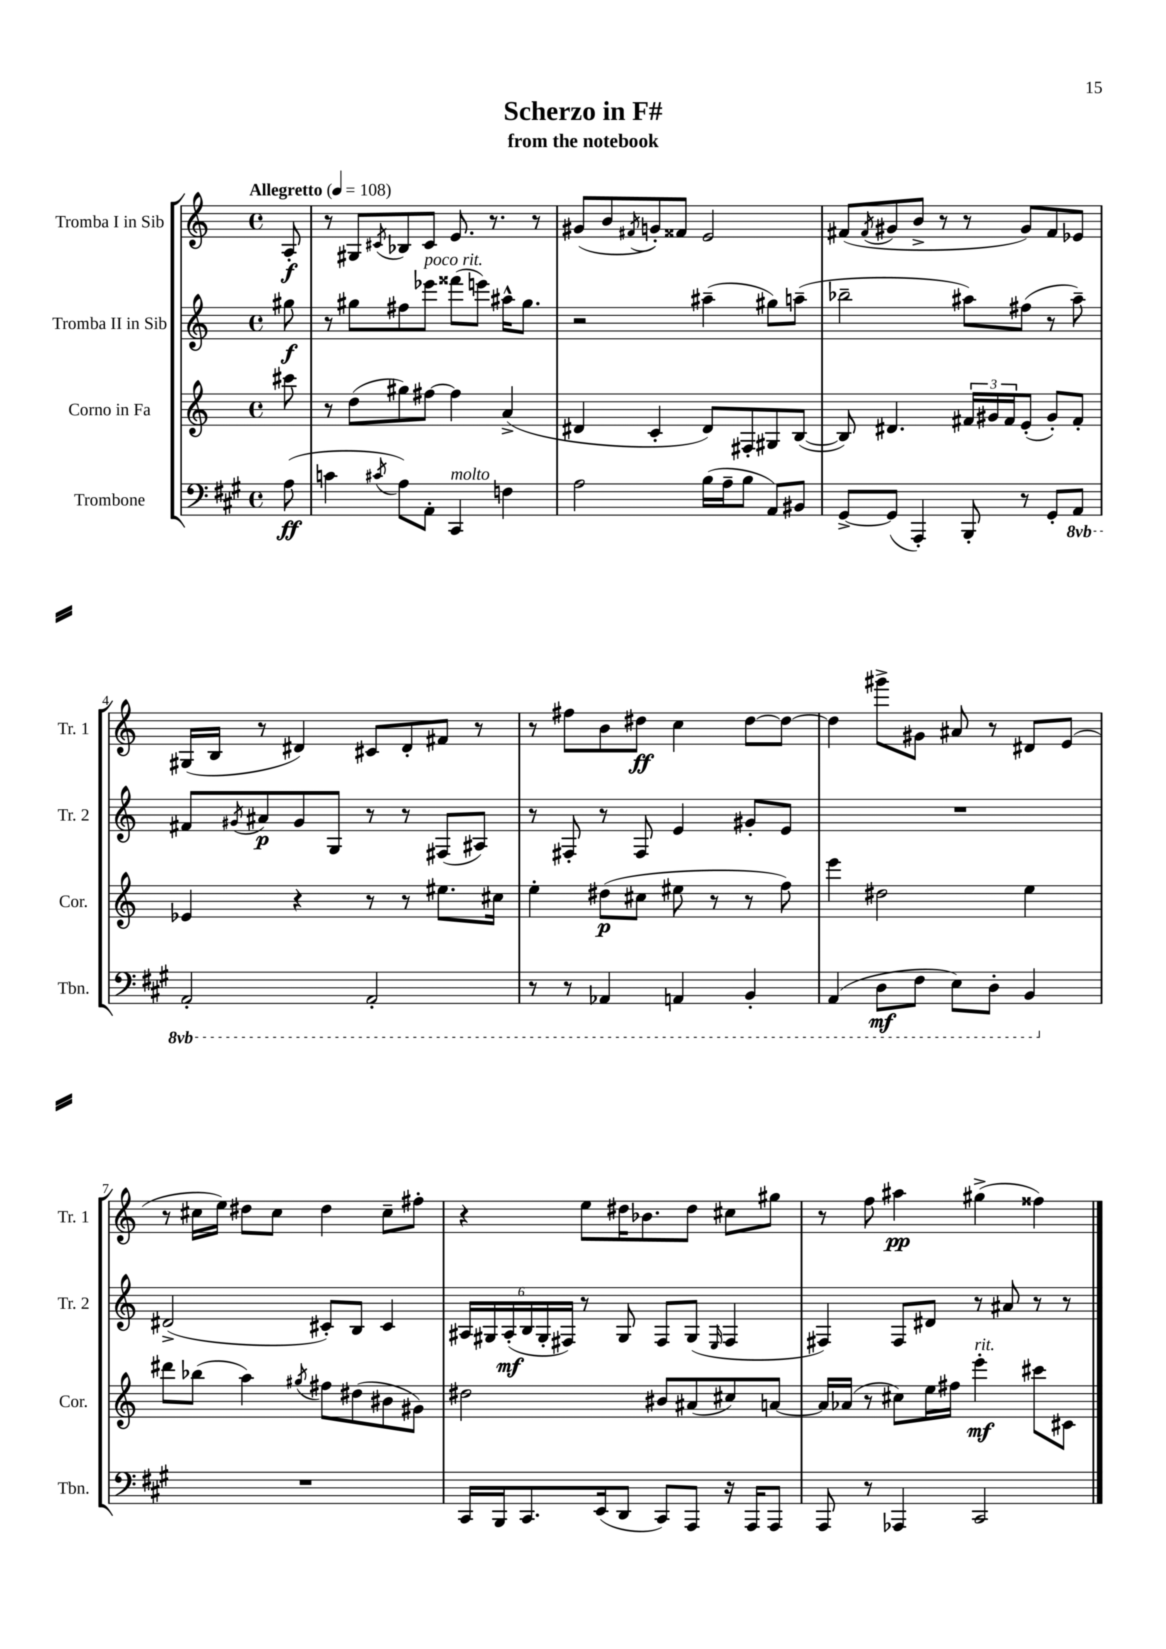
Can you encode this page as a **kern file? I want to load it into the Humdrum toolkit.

**kern	**kern	**kern	**kern
*staff4	*staff3	*staff2	*staff1
*clefF4	*clefG2	*clefG2	*clefG2
*k[f#c#g#]	*k[]	*k[]	*k[]
*M4/4	*M4/4	*M4/4	*M4/4
*met(c)	*met(c)	*met(c)	*met(c)
*MM108	*MM108	*MM108	*MM108
(8A\	8ccc#\	8gg#\	8A'/
=	=	=	=
4c\	8r	8r	8r
.	(8dd\L	8gg#\L	8G#/L
8qc#/	.	.	8qc#/
8A\L)	8gg#\)	8ff#\	8B-/
8AA'\J	[8ff#\J	8eee-\J	8c#/J
4CC#/	4ff#\]	(8fff##\L	8.e/
.	.	8eee\J)	.
.	.	.	8.r
4F\	(4a^/	16aa#^^\LK	.
.	.	8.gg#\J	.
.	.	.	8r
=	=	=	=
2A\	4d#/	2r	(8g#/L
.	.	.	8b/
.	.	.	8qf#/
.	4c'/	.	8g'/)
.	.	.	8f##/J
(16B\LL	8d#/L)	(4aa#~\	2e/
16A~\J	.	.	.
8B\J	8F#'/	.	.
8AA/L)	8G#/	8gg#\L)	.
8BB#/J	([8B/J	(8aa~\J	.
=	=	=	=
[8GG#^/L	8B/])	2bb-~\	(8f#/L
.	.	.	8qf#/
(8GG#/]J	4.d#/	.	8g#/
4AAA'/)	.	.	8b^/J
.	.	.	8r
8BBB'/	24f#/LL	8aa#\L)	8r
.	24g#/	.	.
.	24f#/J	.	.
8r	(8e'/J	(8ff#\J	8g#/L)
8GG#'/L	8g#'/L)	8r	8f#/
8AAA/J	8f#'/J	8aa#~\)	8e-/J
=	=	=	=
2AAA'/	4e-/	8f#/L	(16G#/LL
.	.	.	16B/JJ
.	.	8qg#/	.
.	.	8a#/	8r
.	4r	8g#/	4d#/)
.	.	8G/J	.
2AAA'/	8r	8r	8c#/L
.	8r	8r	8d#'/
.	8.ee#\L	(8F#/L	8f#/J
.	.	8A#/J)	8r
.	16cc#\Jk	.	.
=	=	=	=
8r	4ee'\	8r	8r
8r	.	8F#'/	8ff#\L
4AAA-/	(8dd#\L	8r	8b\
.	8cc#\J	8F#/	8dd#\J
4AAA/	8ee#\	4e/	4cc\
.	8r	.	.
4BBB'/	8r	8g#'/L	[8dd#\L
.	8ff\)	8e/J	8dd#\_J
=	=	=	=
(4AAA/	4eee\	1r	4dd#\]
8DD\L	2dd#\	.	8ggg#^\L
8FF#\J	.	.	8g#\J
8EE\L)	.	.	8a#/
8DD'\J	.	.	8r
4BBB/	4ee\	.	8d#/L
.	.	.	(8e/J
=	=	=	=
1r	8ddd#\L	(2d#^/	8r
.	(8bb-\J	.	16cc#\LL
.	.	.	16ee\JJ)
.	4aa\)	.	8dd#\L
.	.	.	8cc#\J
.	8qgg#/	.	.
.	8ff#\L	8c#'/L)	4dd#\
.	(8dd#\	8B/J	.
.	8b#\	4c#/	8cc#~\L
.	8g#\J)	.	8ff#'\J
=	=	=	=
16CC#/LL	2dd#\	24A#/LL	4r
.	.	24G#/	.
16BBB/J	.	.	.
.	.	(24A#'/	.
8.CC#/	.	24B/	.
.	.	24G#'/	.
.	.	24F#/JJ)	.
.	.	8r	8ee\L
(16EE/k	.	.	.
8DD/J	.	8G#/	16dd#\K
.	.	.	8.b-\
8CC#/L)	8b#/L	8F#/L	.
8AAA/J	(8a#/	(8G#/J	8dd#\J
.	.	16qqE/	.
16r	8cc#/)	4F#/	8cc#\L
16AAA/LK	.	.	.
8AAA/J	[8a/J	.	8gg#\J
=	=	=	=
8AAA/	16a/]LL	4F#/)	8r
.	(16a-/JJ	.	.
8r	8r	.	8ff\
4AAA-/	8cc#\L)	8F#/L	4aa#\
.	16ee\L	8d#/J	.
.	16ff#\JJ	.	.
2CC#/	4eee'\	8r	(4gg#^\
.	.	8a#/	.
.	8ccc#\L	8r	4ff##\)
.	8c#\J	8r	.
==	==	==	==
*-	*-	*-	*-
